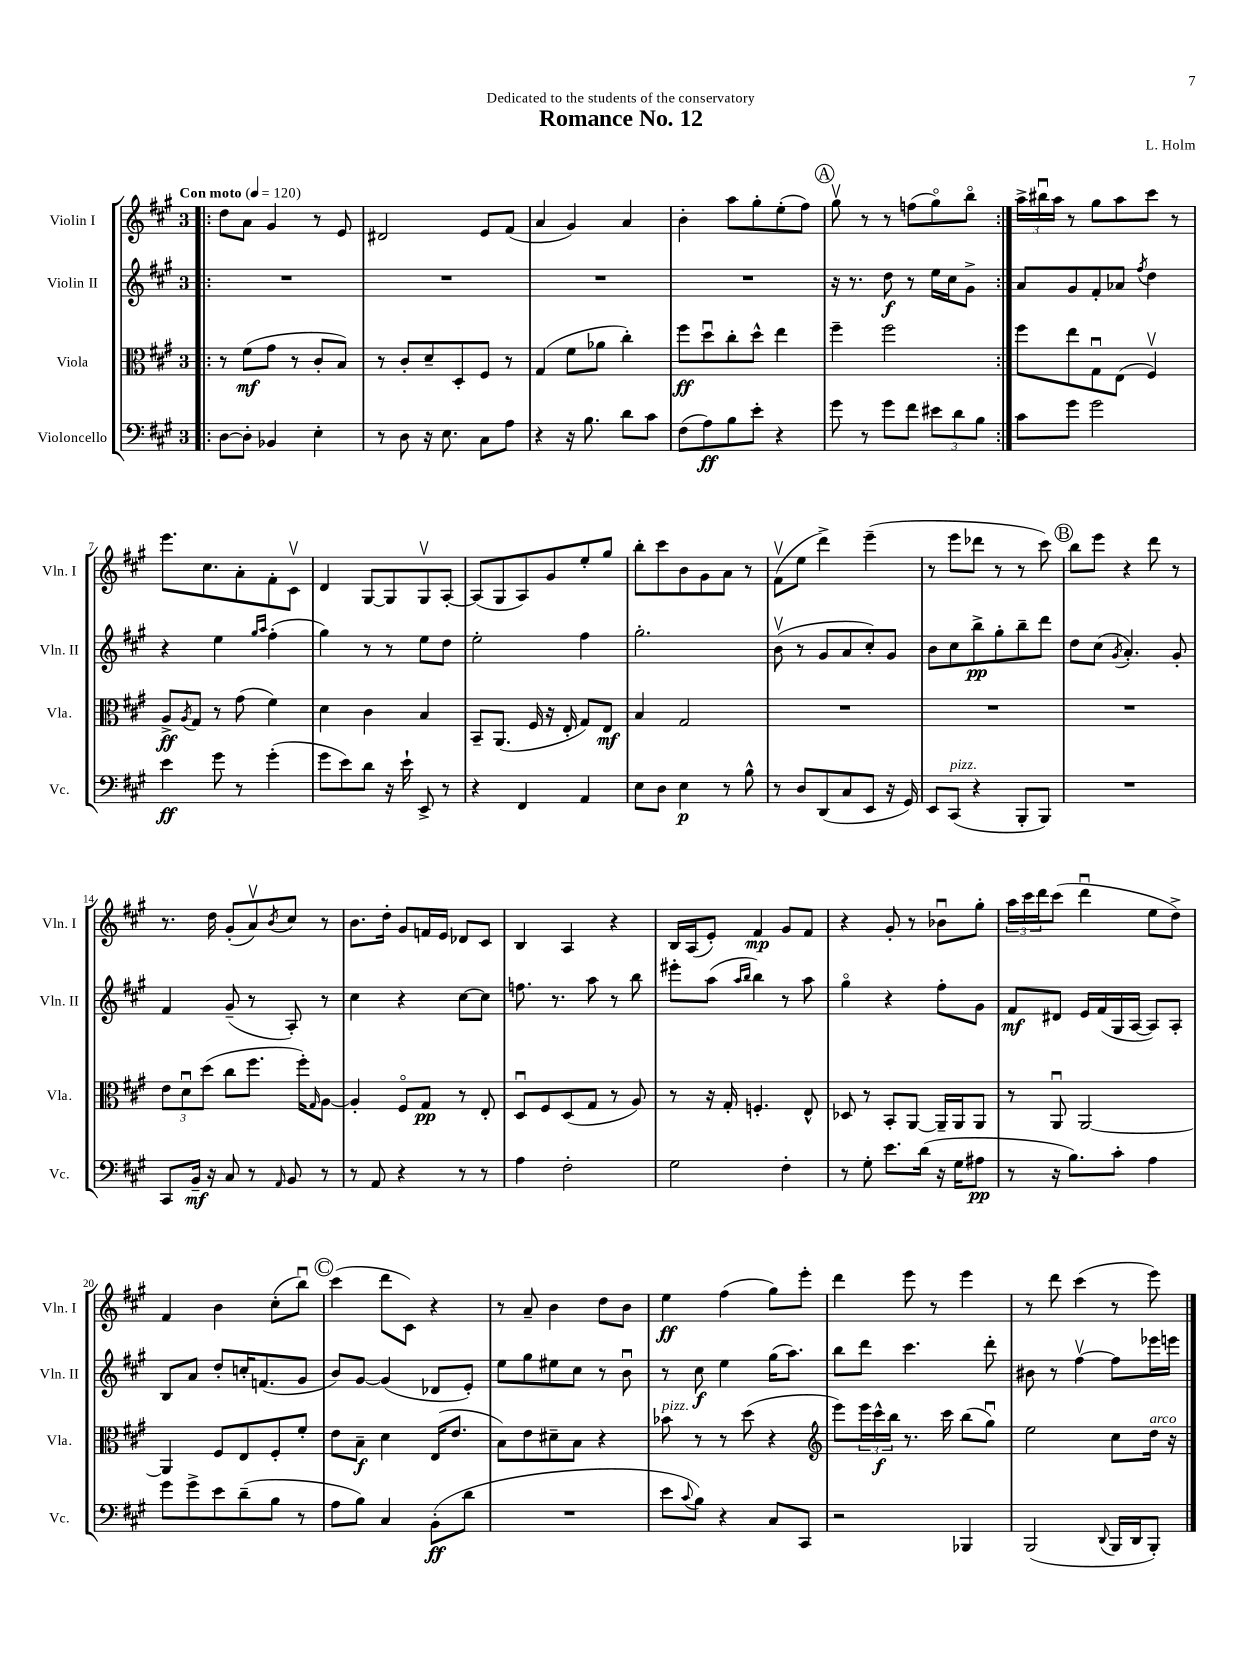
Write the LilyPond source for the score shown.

\header { title = "Romance No. 12" composer = "L. Holm" dedication = "Dedicated to the students of the conservatory" }
<<
\new StaffGroup <<
\new Staff = "s0" \with { instrumentName = "Violin I" shortInstrumentName = "Vln. I" } {
    \clef treble \key a \major \once \override Staff.TimeSignature.style = #'single-digit \time 3/4 \tempo "Con moto" 4 = 120
    \repeat volta 2 { \bar ".|:" d''8 a'8 gis'4 r8 e'8 |
    dis'2 e'8 fis'8( |
    a'4 gis'4) a'4 |
    b'4-. a''8 gis''8-. e''8-.( fis''8) |
    \mark \markup { \circle "A" } gis''8\upbow r8 r8 f''8( gis''8\flageolet) b''8\flageolet | }
    \tuplet 3/2 { a''16-> bis''16\downbow a''16 } r8 gis''8 a''8 cis'''8 r8 |
    e'''8. cis''8. a'8-. fis'8-. cis'8\upbow |
    d'4 gis8~ gis8 gis8\upbow a8~-. |
    a8( gis8 a8) gis'8 e''8-. gis''8 |
    b''8-. cis'''8 b'8 gis'8 a'8 r8 |
    fis'8\upbow( e''8 d'''4->) e'''4--( |
    r8 e'''8 des'''8 r8 r8 cis'''8) |
    \mark \markup { \circle "B" } b''8 e'''8 r4 d'''8 r8 |
    r8. d''16 gis'8-.( a'8\upbow) \acciaccatura { b'8 } cis''8 r8 |
    b'8. d''16-. gis'8 f'16 e'16 des'8 cis'8 |
    b4 a4 r4 |
    b16 a16( e'8-.) fis'4\mp gis'8 fis'8 |
    r4 gis'8-. r8 bes'8\downbow gis''8-. |
    \tuplet 3/2 { a''16 cis'''16 d'''16 } cis'''8( d'''4\downbow e''8 d''8->) |
    fis'4 b'4 cis''8-.( b''8\downbow) |
    \mark \markup { \circle "C" } cis'''4( d'''8 cis'8) r4 |
    r8 a'8-- b'4 d''8 b'8 |
    e''4\ff fis''4( gis''8) e'''8-. |
    d'''4 e'''8 r8 e'''4 |
    r8 d'''8 cis'''4( r8 e'''8) \bar "|." |
}
\new Staff = "s1" \with { instrumentName = "Violin II" shortInstrumentName = "Vln. II" } {
    \clef treble \key a \major \once \override Staff.TimeSignature.style = #'single-digit \time 3/4
    \repeat volta 2 { \bar ".|:" R2. |
    R2. |
    R2. |
    R2. |
    \mark \markup { \circle "A" } r16 r8. d''8\f r8 e''16 cis''16 gis'8-> | }
    a'8 gis'8 fis'8-. aes'8 \acciaccatura { fis''8 } d''4 |
    r4 e''4 \grace { gis''16 a''16 } fis''4-.( |
    gis''4) r8 r8 e''8 d''8 |
    e''2-. fis''4 |
    gis''2.-. |
    b'8\upbow( r8 gis'8 a'8 cis''8-.) gis'8 |
    b'8 cis''8 b''8->\pp gis''8-. b''8-- d'''8 |
    \mark \markup { \circle "B" } d''8 cis''8( \acciaccatura { gis'8 } a'4.-.) gis'8-. |
    fis'4 gis'8--( r8 a8-.) r8 |
    cis''4 r4 cis''8~ cis''8 |
    f''8. r8. a''8 r8 b''8 |
    eis'''8-. a''8( \grace { a''16 b''16 } b''4) r8 a''8 |
    gis''4\flageolet r4 fis''8-. gis'8 |
    fis'8\mf dis'8 e'16 fis'16( gis16 a16~ a8) a8-. |
    b8 a'8 d''8-. c''16-. f'8.( gis'8 |
    \mark \markup { \circle "C" } b'8) gis'8~ gis'4( des'8 e'8-.) |
    e''8 gis''8 eis''8 cis''8 r8 b'8\downbow |
    r8 cis''8\f e''4 gis''16( a''8.) |
    b''8 d'''8 cis'''4. d'''8-. |
    bis'8 r8 fis''4~\upbow fis''8 ees'''16 e'''16 \bar "|." |
}
\new Staff = "s2" \with { instrumentName = "Viola" shortInstrumentName = "Vla." } {
    \clef alto \key a \major \once \override Staff.TimeSignature.style = #'single-digit \time 3/4
    \repeat volta 2 { \bar ".|:" r8 fis'8\mf( gis'8 r8 cis'8-. b8) |
    r8 cis'8-. d'8-- d8-. fis8 r8 |
    gis4( fis'8 aes'8 cis''4-.) |
    fis''8\ff d''8\downbow cis''8-. d''8-^ e''4 |
    \mark \markup { \circle "A" } fis''4-- fis''2 | }
    fis''8 e''8 gis8\downbow e8( fis4\upbow) |
    a8->\ff \acciaccatura { a8 } gis8 r8 gis'8( fis'4) |
    d'4 cis'4 b4 |
    b,8-- a,8.( fis16 r16 e16-. gis8) e8\mf |
    b4 gis2 |
    R2. |
    R2. |
    \mark \markup { \circle "B" } R2. |
    \tuplet 3/2 { e'8 d'8\downbow d''8( } cis''8 fis''8. fis''16-.) \grace { gis16 } a8~ |
    a4-. fis8\flageolet gis8\pp r8 e8-. |
    d8\downbow fis8 d8( gis8 r8 a8) |
    r8 r16 gis16-. f4.-. e8-^ |
    des8 r8 b,8-. a,8~ a,16-- a,16 a,8 |
    r8 a,8\downbow a,2~ |
    a,4 fis8 e8 fis8-. fis'8-. |
    \mark \markup { \circle "C" } e'8 b8--\f d'4 e16( e'8. |
    b8) e'8 dis'8-- b8 r4 |
    bes'8^\markup { \italic "pizz." } r8 r8 d''8( r4 |
    \clef treble e'''8) \tuplet 3/2 { e'''16 cis'''16-^\f b''16 } r8. cis'''16 b''8( gis''8\downbow) |
    e''2 cis''8 d''16^\markup { \italic "arco" } r16 \bar "|." |
}
\new Staff = "s3" \with { instrumentName = "Violoncello" shortInstrumentName = "Vc." } {
    \clef bass \key a \major \once \override Staff.TimeSignature.style = #'single-digit \time 3/4
    \repeat volta 2 { \bar ".|:" d8~ d8-. bes,4 e4-. |
    r8 d8 r16 e8. cis8 a8 |
    r4 r16 b8. d'8 cis'8 |
    fis8( a8\ff) b8 e'8-. r4 |
    \mark \markup { \circle "A" } gis'8 r8 gis'8 fis'8 \tuplet 3/2 { eis'8 d'8 b8 } | }
    cis'8 gis'8 gis'2 |
    e'4\ff gis'8 r8 gis'4-.( |
    gis'8 e'8) d'8 r16 e'16-! e,8-> r8 |
    r4 fis,4 a,4 |
    e8 d8 e4\p r8 b8-^ |
    r8 d8 d,8( cis8 e,8 r16 gis,16) |
    e,8 cis,8^\markup { \italic "pizz." }( r4 b,,8-. b,,8) |
    \mark \markup { \circle "B" } R2. |
    cis,8 b,16--\mf r16 cis8 r8 \grace { a,16 } b,8 r8 |
    r8 a,8 r4 r8 r8 |
    a4 fis2-. |
    gis2 fis4-. |
    r8 gis8-. e'8. d'16( r16 gis16 ais8\pp |
    r8 r16 b8.) cis'8-. a4 |
    gis'8 gis'8-> e'8 d'8--( b8 r8 |
    \mark \markup { \circle "C" } a8 b8) cis4 b,8-.\ff( d'8 |
    R2. |
    e'8 \appoggiatura { cis'8 } b8) r4 cis8 cis,8 |
    r2 bes,,4 |
    b,,2( \appoggiatura { d,8 } b,,16 d,16 b,,8-.) \bar "|." |
}
>>
>>
